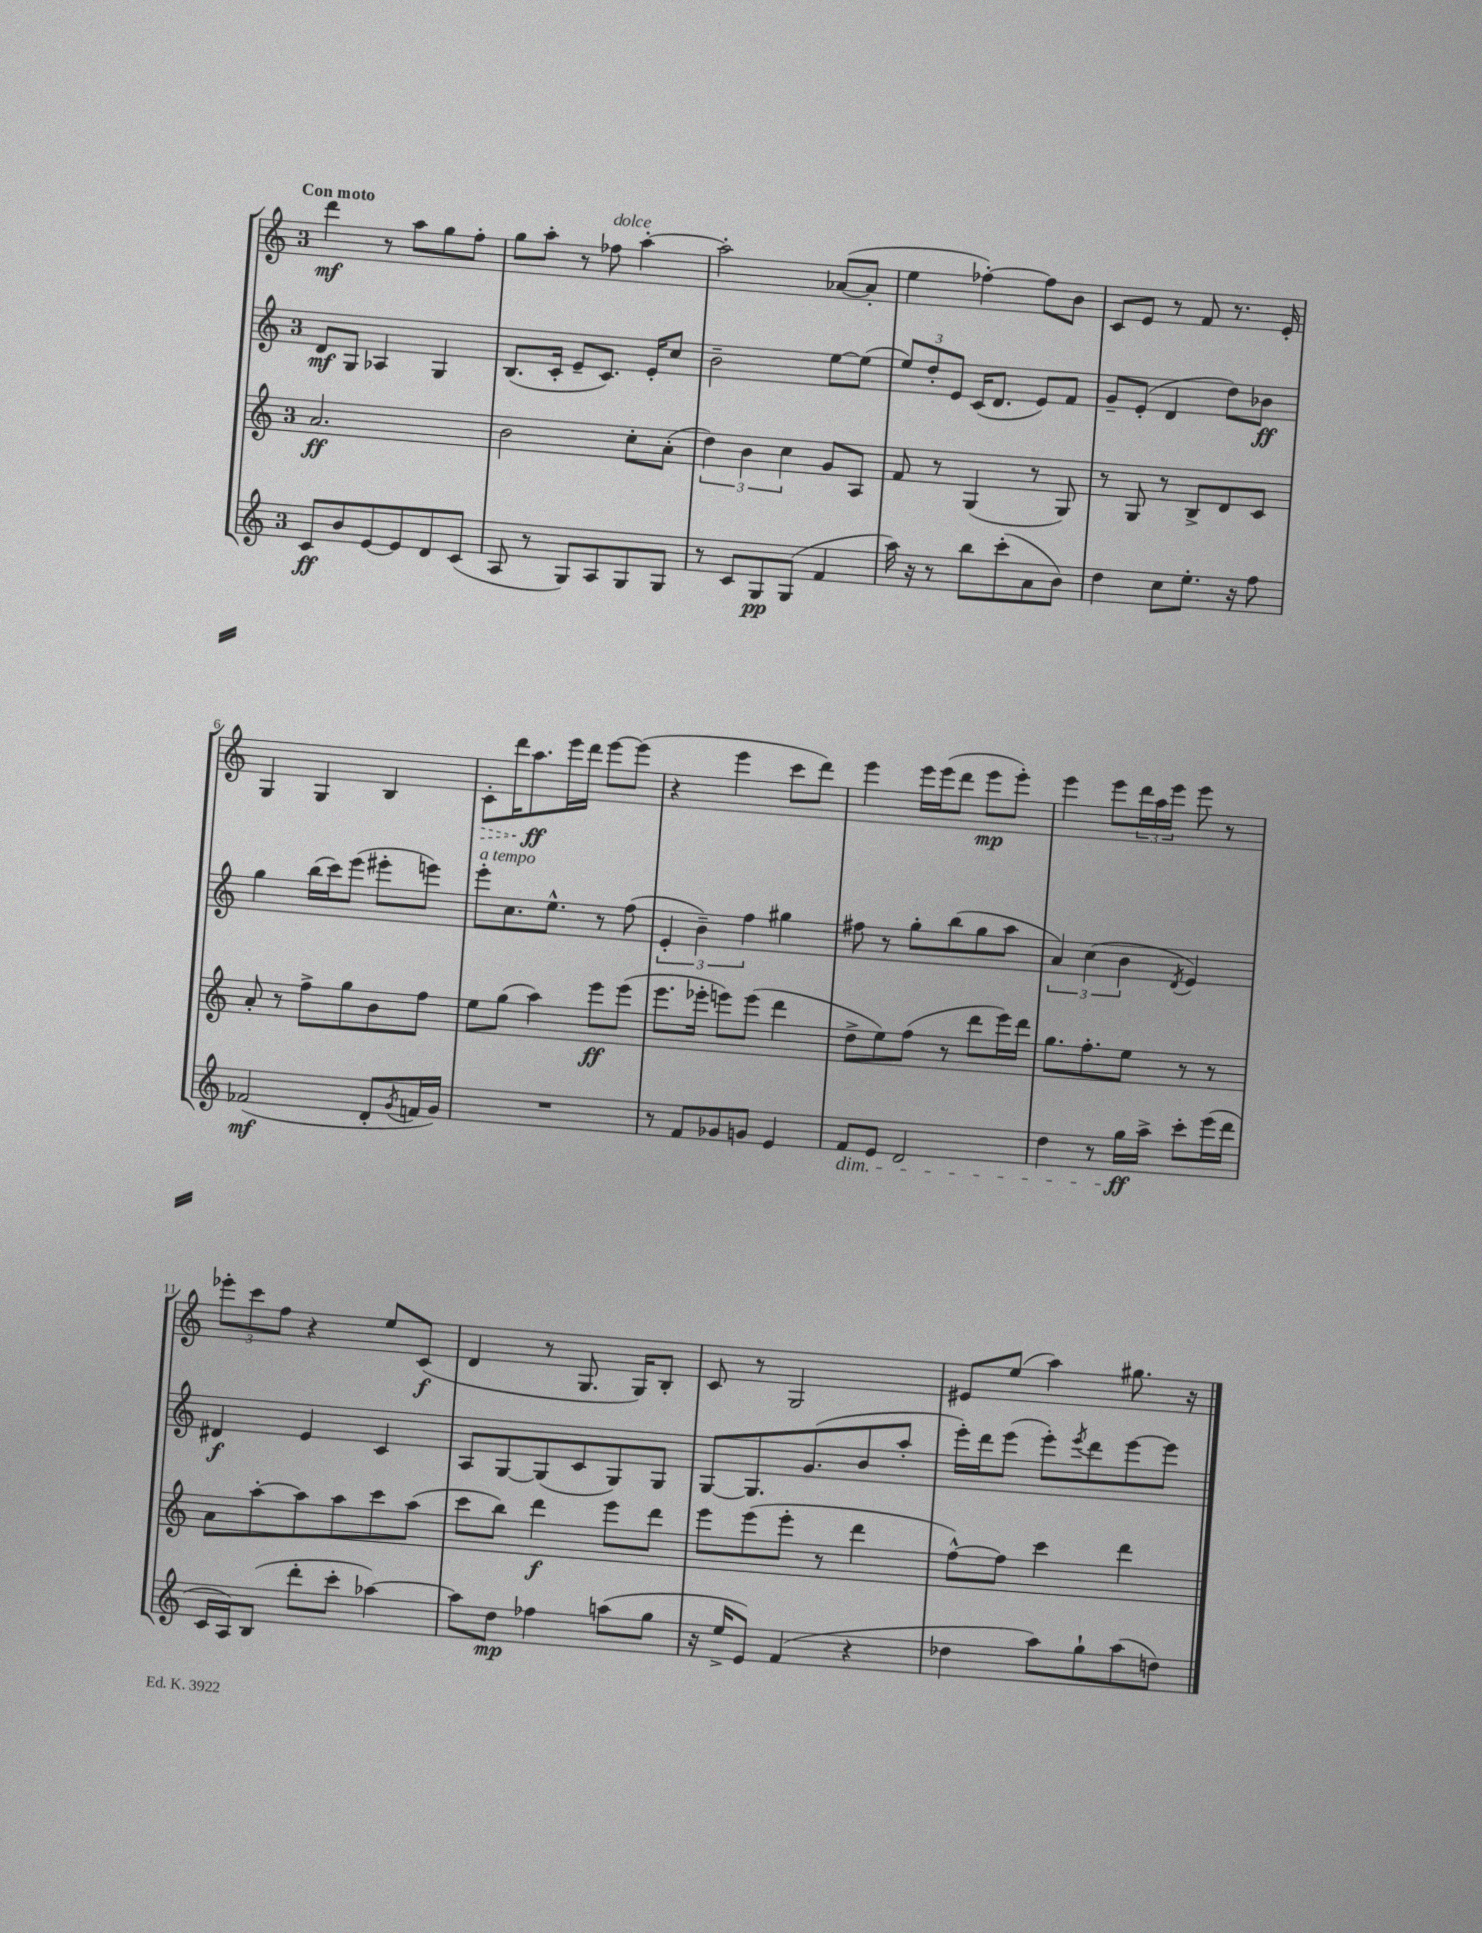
<<
\new StaffGroup <<
\new Staff = "s0" {
    \clef treble \key c \major \once \override Staff.TimeSignature.style = #'single-digit \time 3/4 \tempo "Con moto"
    d'''4\mf r8 a''8 g''8 f''8-. |
    g''8 a''8-. r8 fes''8^\markup { \italic "dolce" } a''4~-. |
    a''2-. aes'8~( aes'8-. |
    e''4 fes''4~-.) fes''8 b'8 |
    c'8 e'8 r8 f'8 r8. e'16-. |
    g4 g4 b4 |
    \once \override Hairpin.style = #'dashed-line c'8-.\> d'''16 a''8.\ff\! e'''16 d'''16 e'''8~ e'''8( |
    r4 e'''4 c'''8 d'''8) |
    e'''4 e'''16 e'''16( d'''8 e'''8\mp e'''8-.) |
    e'''4 e'''8 \tuplet 3/2 { d'''16 a''16 e'''16 } e'''8 r8 |
    \tuplet 3/2 { ees'''8-. c'''8 f''8 } r4 e''8 c'8\f( |
    d'4 r8 g8. g16) b8-. |
    c'8 r8 g2 |
    eis'8 e''8( a''4) gis''8. r16 \bar "|." |
}
\new Staff = "s1" {
    \clef treble \key c \major \once \override Staff.TimeSignature.style = #'single-digit \time 3/4
    d'8\mf g8 aes4 g4 |
    b8.( c'16-. e'8-- c'8.) e'16-. c''8 |
    b'2-- e''8~ e''8( |
    \tuplet 3/2 { e''8) d''8-. e'8 } c'16( d'8. e'8) f'8 |
    g'8-- e'8-.( d'4 d''8) bes'8\ff |
    g''4 b''16( c'''16) e'''8( eis'''8-. e'''8) |
    e'''8-.^\markup { \italic "a tempo" } c''8. e''8.-^ r8 f''8( |
    \tuplet 3/2 { e'4-. b'4--) f''4 } gis''4 |
    fis''8 r8 g''8-. b''8( g''8 a''8 |
    \tuplet 3/2 { a'4) c''4( b'4 } \acciaccatura { d'8 } e'4) |
    dis'4\f e'4 c'4 |
    a8 g8~ g8( c'8 g8) g8 |
    g8~ g8. g'8.( b'8 a''8-. |
    e'''16-.) d'''16 e'''8( e'''8-.) \acciaccatura { e'''8 } d'''8 e'''8~ e'''8 \bar "|." |
}
\new Staff = "s2" {
    \clef treble \key c \major \once \override Staff.TimeSignature.style = #'single-digit \time 3/4
    a'2.\ff |
    b'2 c''8-. a'8-.( |
    \tuplet 3/2 { d''4) b'4 c''4 } g'8 a8 |
    f'8 r8 g4( r8 g8) |
    r8 g8 r8 b8-> d'8 c'8 |
    a'8-. r8 f''8-> g''8 b'8 f''8 |
    e''8 g''8( a''4) e'''8\ff e'''8( |
    e'''8. ees'''16-. e'''8) e'''8( d'''4 |
    d''8-> e''8) f''8( r8 d'''8 e'''16) d'''16 |
    g''8. f''8.-. e''8 r8 r8 |
    a'8 a''8~-. a''8 a''8 c'''8 a''8( |
    c'''8 b''8) d'''4\f e'''8 d'''8 |
    e'''8 e'''8( e'''8-. r8 d'''4 |
    f''8~-^) f''8 c'''4 d'''4 \bar "|." |
}
\new Staff = "s3" {
    \clef treble \key c \major \once \override Staff.TimeSignature.style = #'single-digit \time 3/4
    c'8\ff b'8 e'8~ e'8 d'8 c'8( |
    a8 r8 g8) a8 g8 g8 |
    r8 c'8 g8\pp g8( f'4 |
    a''16) r16 r8 b''8 c'''8-.( a'8 b'8) |
    d''4 c''8 e''8.-. r16 f''8 |
    fes'2\mf( d'8-. \acciaccatura { g'8 } f'16 g'16) |
    R2. |
    r8 f'8 ges'8 g'8 e'4 |
    f'8\dim e'8 d'2 |
    d''4 r8 g''16\ff\! a''16-> c'''8-. e'''16( d'''16 |
    c'16 a16) b8( d'''8-. c'''8-. aes''4~) |
    aes''8 d''8\mp fes''4 a''8( g''8 |
    r16 e''16-> e'8) f'4( r4 |
    des''4 a''8) g''8-! a''8( d''8) \bar "|." |
}
>>
>>
